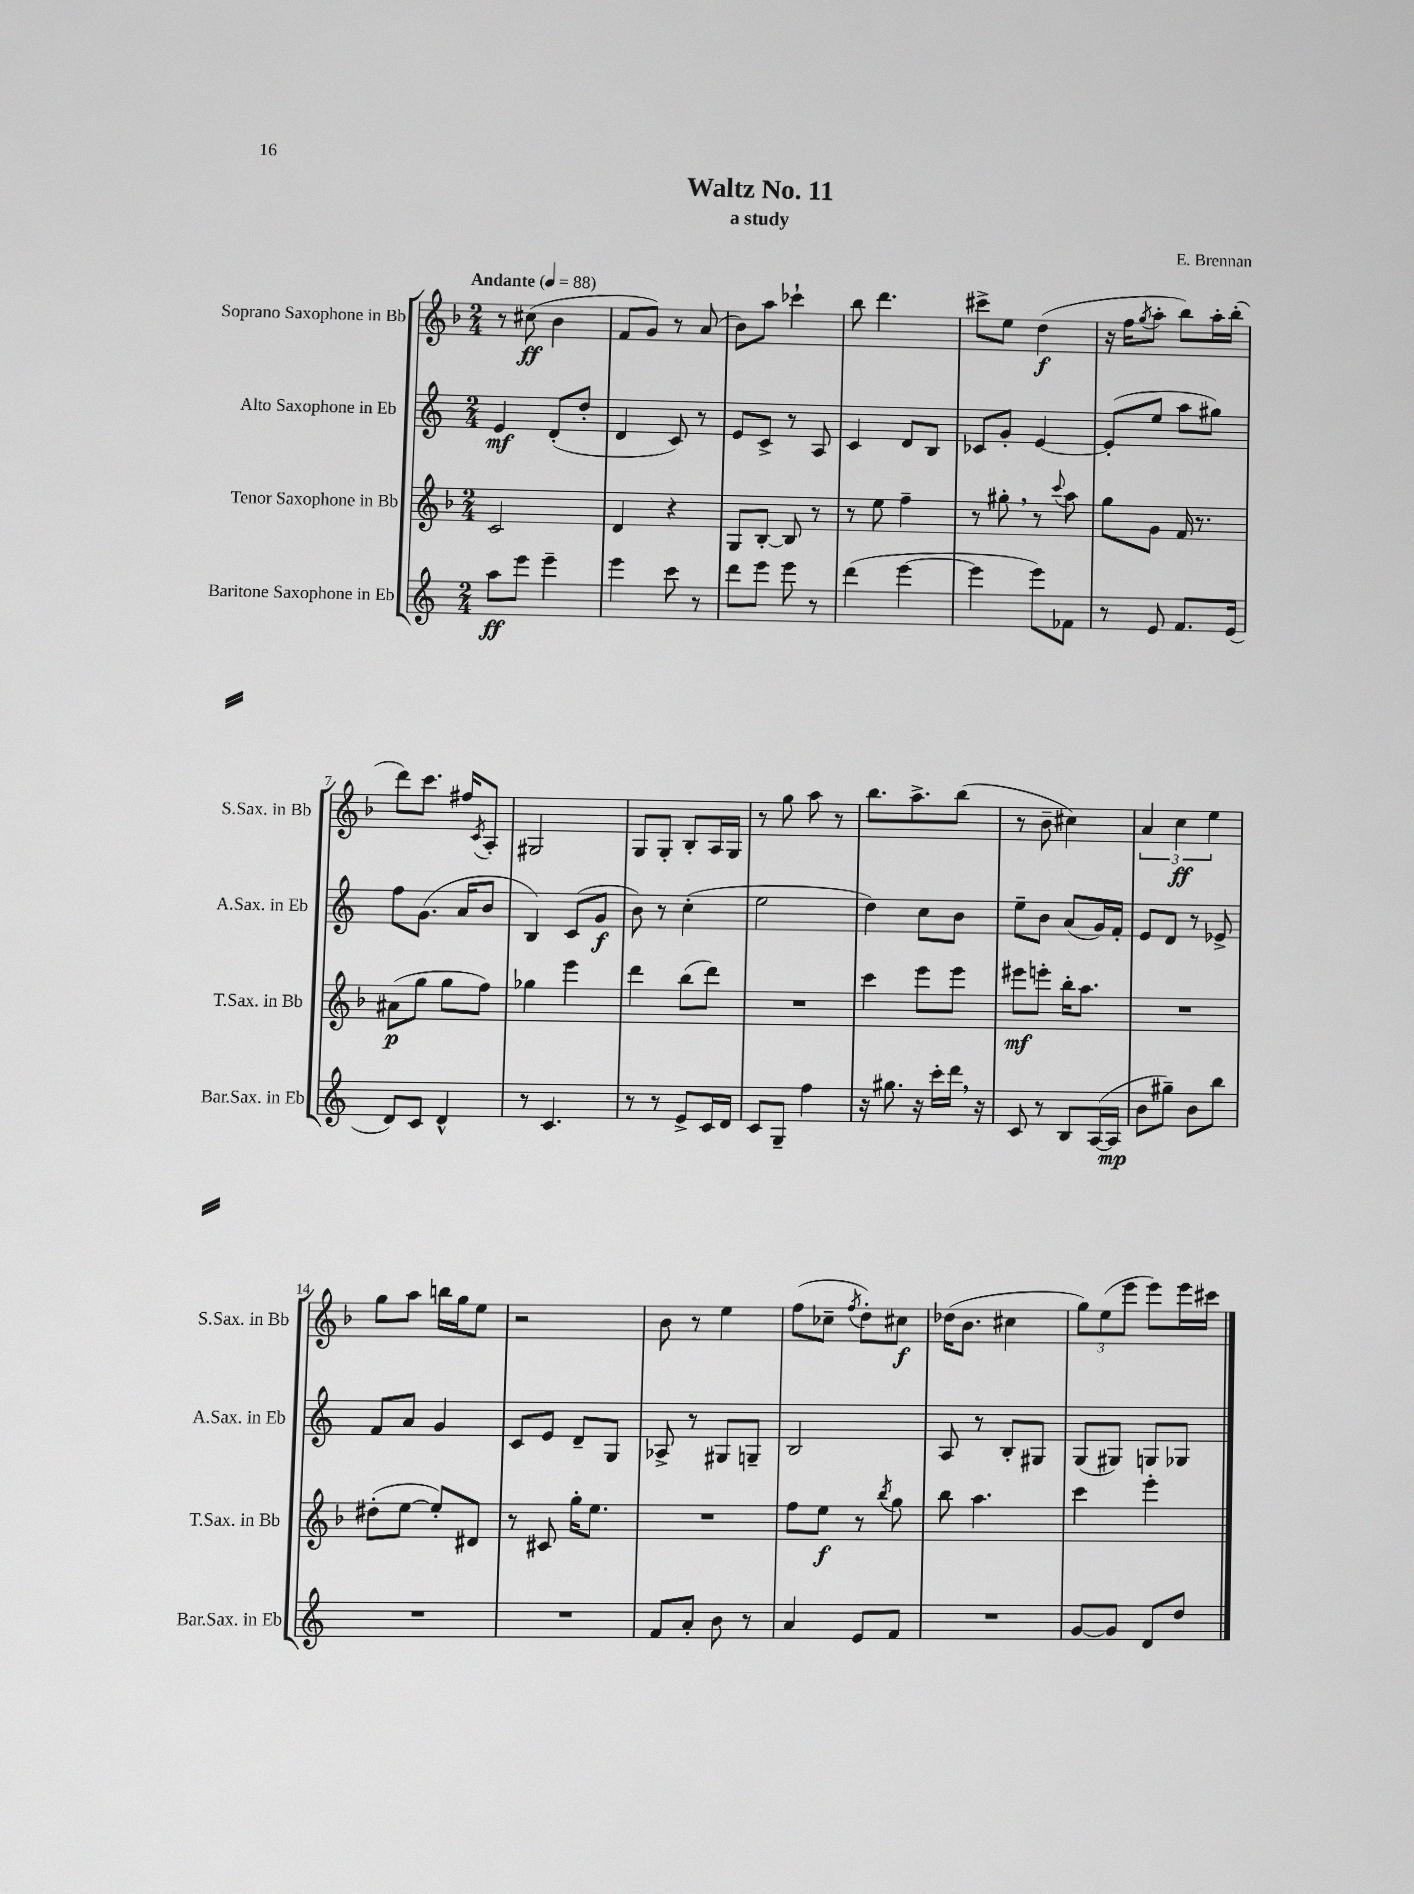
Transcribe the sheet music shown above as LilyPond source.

\header { title = "Waltz No. 11" composer = "E. Brennan" subtitle = "a study" }
<<
\new StaffGroup <<
\new Staff = "s0" \with { instrumentName = "Soprano Saxophone in Bb" shortInstrumentName = "S.Sax. in Bb" } {
    \clef treble \key f \major \numericTimeSignature \time 2/4 \tempo "Andante" 4 = 88
    r8 cis''8\ff( bes'4 |
    f'8 g'8) r8 a'8( |
    bes'8) a''8 ces'''4-! |
    bes''8 d'''4. |
    cis'''8-> e''8 d''4\f( |
    r16 f''16 \acciaccatura { g''8 } a''8-. bes''8) a''16-. bes''16-.( |
    d'''8) c'''8. fis''16 \acciaccatura { c'8 } a8-. |
    gis2 |
    g8 g8-. bes8-. a16 g16 |
    r8 g''8 a''8 r8 |
    bes''8. a''8.-> bes''8( |
    r8 bes'8-- cis''4) |
    \tuplet 3/2 { a'4 c''4\ff e''4 } |
    g''8 a''8 b''16 g''16 e''8 |
    r2 |
    bes'8 r8 e''4 |
    f''8( ces''8-- \acciaccatura { f''8 } d''8-.) cis''8\f |
    des''16( bes'8. cis''4 |
    \tuplet 3/2 { g''8) e''8( e'''8 } e'''8) e'''16 cis'''16 \bar "|." |
}
\new Staff = "s1" \with { instrumentName = "Alto Saxophone in Eb" shortInstrumentName = "A.Sax. in Eb" } {
    \clef treble \key c \major \numericTimeSignature \time 2/4
    e'4\mf d'8-.( d''8-. |
    d'4 c'8) r8 |
    e'8 c'8-> r8 a8 |
    c'4 d'8 b8 |
    ces'8 g'8-. e'4~ |
    e'8-.( e''8 a''8 gis''8) |
    f''8 g'8.( a'16 b'8 |
    b4) c'8( g'8\f |
    b'8) r8 c''4-.( |
    e''2 |
    d''4) c''8 b'8 |
    e''8-- b'8 a'8( g'16) f'16-. |
    e'8 d'8 r8 ees'8-> |
    f'8 a'8 g'4 |
    c'8 e'8 d'8-- g8 |
    aes8-> r8 gis8 g8-- |
    b2 |
    a8 r8 b8-. gis8 |
    g8( gis8) g8 ges8 \bar "|." |
}
\new Staff = "s2" \with { instrumentName = "Tenor Saxophone in Bb" shortInstrumentName = "T.Sax. in Bb" } {
    \clef treble \key f \major \numericTimeSignature \time 2/4
    c'2 |
    d'4 r4 |
    g8 bes8~-. bes8 r8 |
    r8 e''8 f''4-- |
    r8 gis''8-. \breathe r8 \appoggiatura { c'''8 } a''8 |
    g''8 g'8 f'16 r8. |
    ais'8\p( g''8 g''8 f''8) |
    ges''4 e'''4 |
    d'''4 bes''8( d'''8) |
    R2 |
    c'''4 e'''8 e'''8 |
    eis'''8\mf e'''8-. bes''16-. a''8. |
    R2 |
    dis''8-.( e''8~ e''8-.) dis'8 |
    r8 cis'8 g''16-. e''8. |
    R2 |
    f''8 e''8\f r8 \acciaccatura { bes''8 } g''8 |
    bes''8 a''4. |
    c'''4 e'''4-. \bar "|." |
}
\new Staff = "s3" \with { instrumentName = "Baritone Saxophone in Eb" shortInstrumentName = "Bar.Sax. in Eb" } {
    \clef treble \key c \major \numericTimeSignature \time 2/4
    a''8\ff e'''8 e'''4-- |
    e'''4 c'''8 r8 |
    d'''8 e'''8 e'''8 r8 |
    d'''4( e'''4~ |
    e'''4 e'''8) fes'8 |
    r8 e'8 f'8. e'16( |
    d'8) c'8 d'4-^ |
    r8 c'4. |
    r8 r8 e'8-> c'16 d'16 |
    c'8 g8-- f''4 |
    r16 gis''8. r16 c'''16-. d'''16 \breathe r16 |
    c'8 r8 b8 a16~( a16\mp |
    b'8 gis''8--) b'8 b''8 |
    R2 |
    R2 |
    f'8 a'8-. b'8 r8 |
    a'4 e'8 f'8 |
    R2 |
    g'8~ g'8 d'8 d''8 \bar "|." |
}
>>
>>
